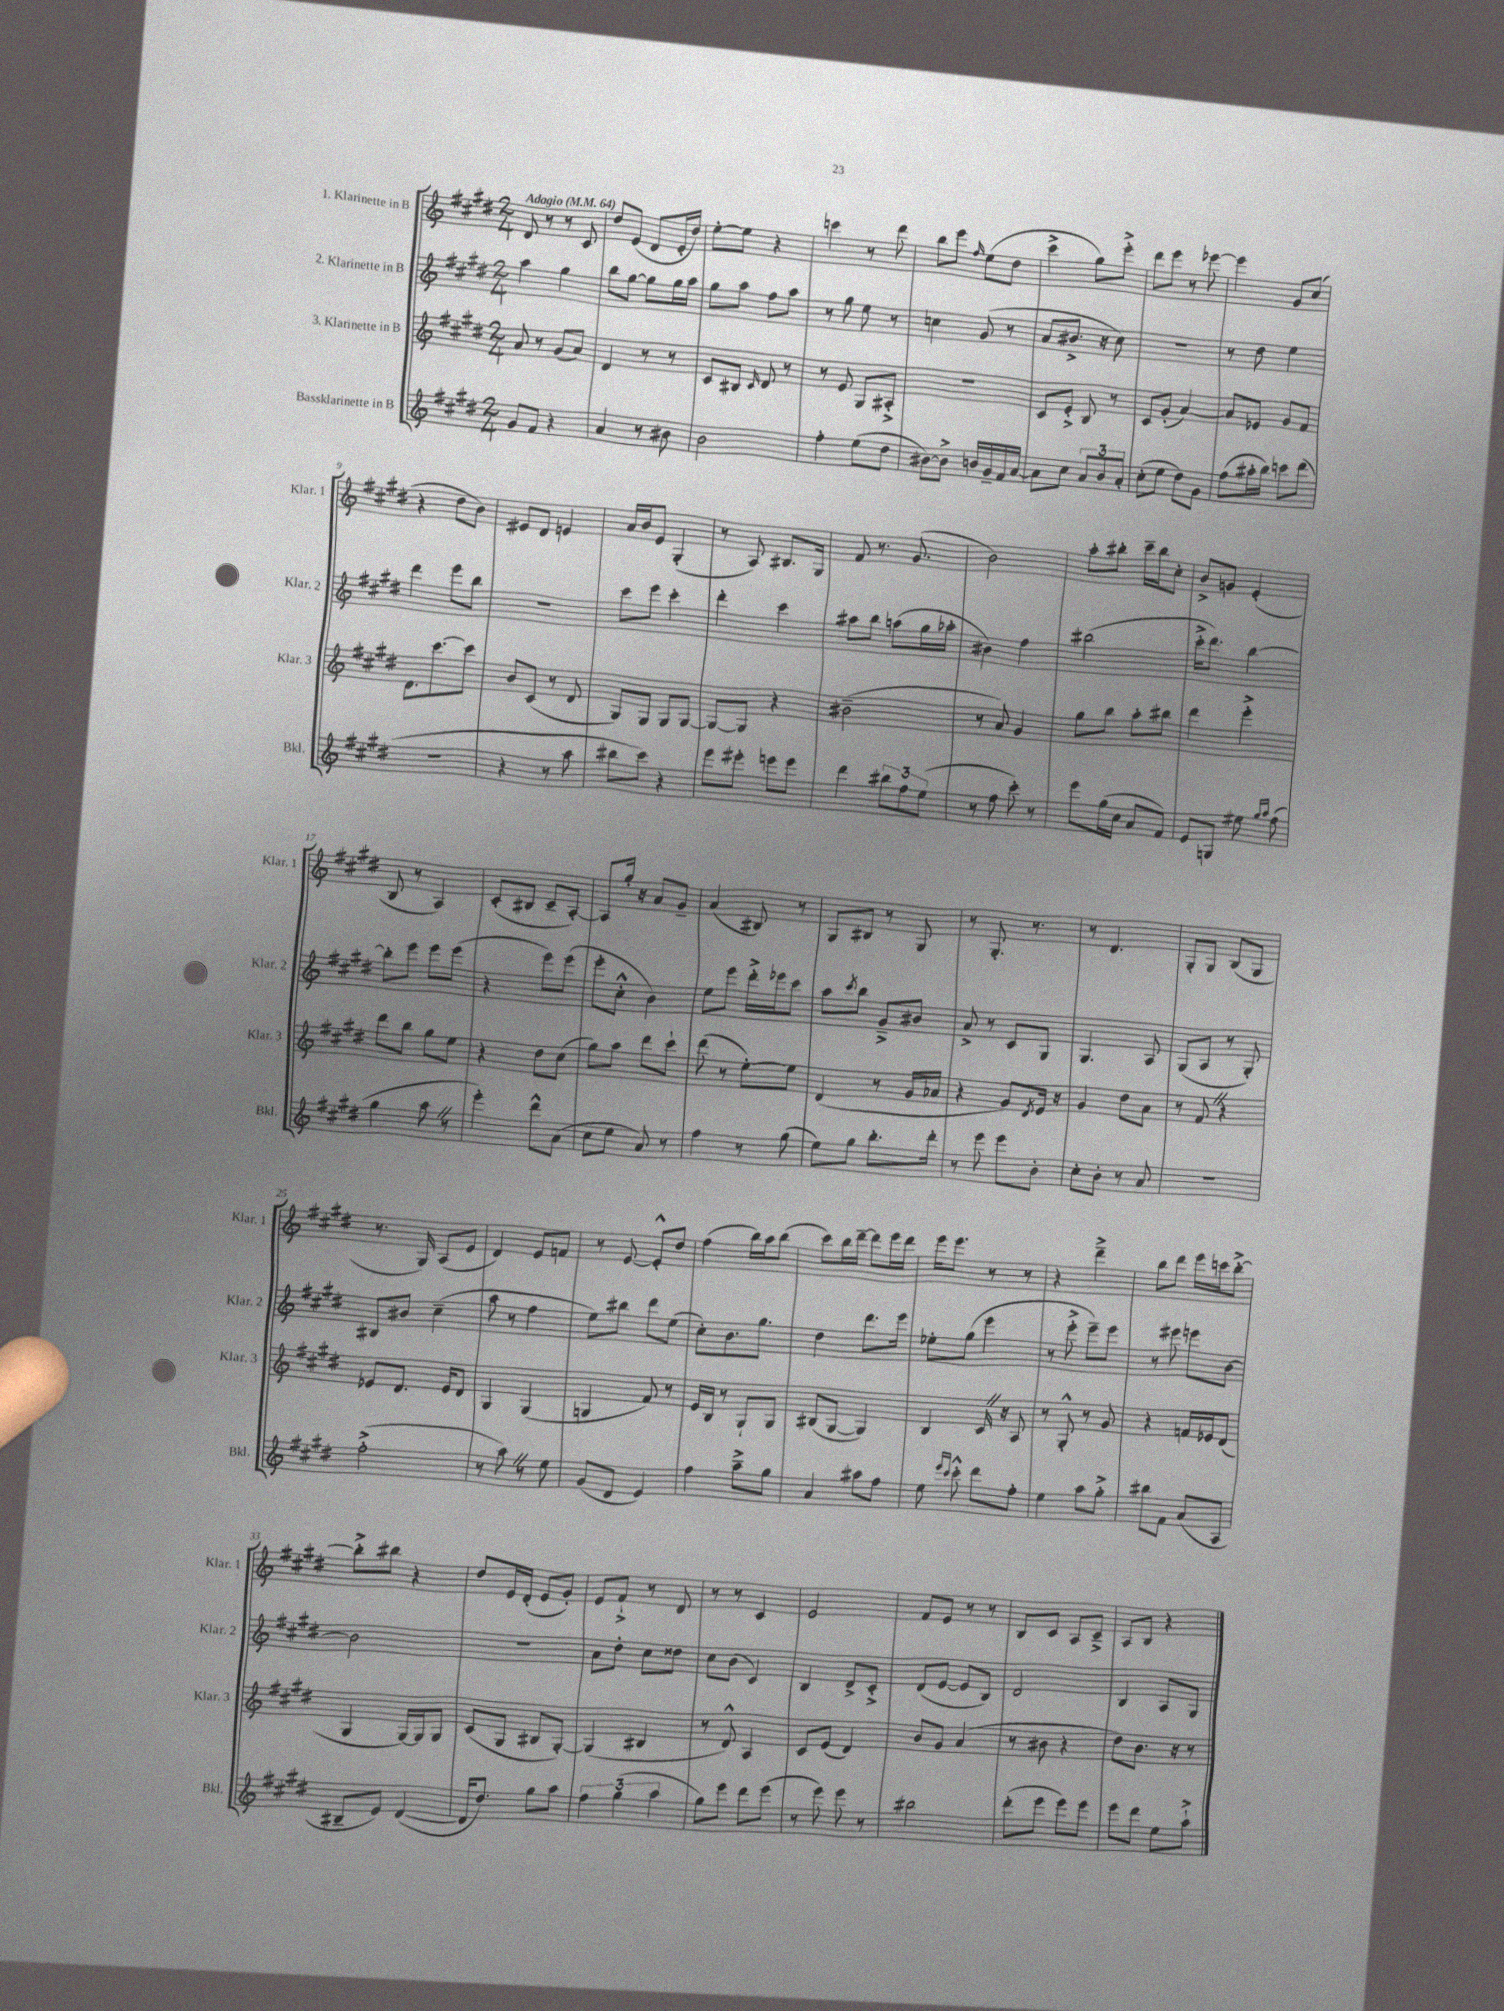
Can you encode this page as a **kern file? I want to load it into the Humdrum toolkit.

**kern	**kern	**kern	**kern
*part4	*part3	*part2	*part1
*staff4	*staff3	*staff2	*staff1
*I"Bassklarinette in B	*I"3. Klarinette in B	*I"2. Klarinette in B	*I"1. Klarinette in B
*I'Bkl.	*I'Klar. 3	*I'Klar. 2	*I'Klar. 1
*clefG2	*clefG2	*clefG2	*clefG2
*k[f#c#g#d#]	*k[f#c#g#d#]	*k[f#c#g#d#]	*k[f#c#g#d#]
*M2/4	*M2/4	*M2/4	*M2/4
*MM64	*MM64	*MM64	*MM64
=1	=1	=1	=1
!	!	!	!LO:TX:a:B:t=Adagio
8g#/L	8a/	4aa\	8d#/
8f#/J	8r	.	8r
4r	(8g#/L	4gg#\	8r
.	8a/J)	.	8c#/
=2	=2	=2	=2
4a/	4d#/	8bb\L	8dd#/L
.	.	[8gg#\J	(8e/J
8r	8r	8gg#\L]	8d#/L
8b#X\	8r	16gg#\L	16e'/L
.	.	16aa\JJ	16dd#/JJ)
=3	=3	=3	=3
2b\	8c#/L	8gg#\L	[8ee'\L
.	8B#X/J	8aa\J	8ee\J]
.	16qqc#/	.	.
.	8d#/	8ff#\L	4r
.	8r	8aa\J	.
=4	=4	=4	=4
4ff#'\	8r	8r	4cccn\
.	8e/	8gg#\	.
(8ee\L	8G#/L	8ee\	8r
8dd#\J	8A#X'^/J	8r	8ddd#\
=5	=5	=5	=5
[8b#X\L)	2r	4ccn\	8bb\L
8b#^\J]	.	.	8eee\J
.	.	.	16qqff#/
16bn/LL	.	(8g#/	(8ee\L
16g#~/	.	.	.
16f#/	.	8r	8dd#\J
[16a/JJ	.	.	.
=6	=6	=6	=6
8a\L]	8c#/L	8a/L	4ccc#^\
8cc#\J	8e'^/J	8.b#X^/J	.
12a/L	8B/	.	8gg#\L)
.	.	16r	.
12b/	.	.	.
.	8r	8cc#\)	8eee'^\J
12a'/J	.	.	.
=7	=7	=7	=7
(8cc#'\L	8c#/L	2r	8ddd#\L
8ee\J	(8g#'/J	.	8eee\J
8dd#\L)	[4a/)	.	8r
8g#\J	.	.	[8eee-X\
=8	=8	=8	=8
(8ff#\L	8a/L]	8r	4eee-\]
16aa#X'\L	8e-X/J	8dd#\	.
16bb\JJ)	.	.	.
8cccn\L	8g#/L	4ee\	8g#/L
(8ddd#\J	8f#/J	.	(8cc#/J
!!LO:LB:g=z
=9	=9	=9	=9
2r	8.d#\L	4ddd#\	4r
.	[8.ccc#\	.	.
.	.	8eee\L	8dd#\L
.	8ccc#\J]	8bb\J	8b\J)
=10	=10	=10	=10
4r	8b/L	2r	8e#X/L
.	(8c#/J	.	8d#/J
8r	8r	.	4en/
8aa\	8d#/	.	.
=11	=11	=11	=11
8bb#X\L	8G#/L)	8ccc#\L	16a/LL
.	.	.	16b/J
8ccc#\J)	8G#/J	8eee\J	8e/J
4r	8G#/L	4ccc#'\	(4G#'/
.	[8G#/J	.	.
=12	=12	=12	=12
8eee\L	8G#/L_	4ddd#'\	8r
8eee#X'\J	8G#/J]	.	8A/)
8eeen\L	4r	4ccc#\	8.B#X/L
8eee\J	.	.	.
.	.	.	16G#/Jk
=13	=13	=13	=13
4ddd#\	(2b#X~\	8aa#X\L	8f#/
.	.	8bb\J	8.r
12bb#X\L	.	(8aan\L	.
.	.	.	(8.g#/
12ff#\	.	.	.
.	.	16gg#\L	.
(12ee\J	.	.	.
.	.	16aa-X'\JJ	.
=14	=14	=14	=14
8r	8r	4b#X\)	2b\)
8ff#\	8a/)	.	.
8ccc#'\)	4g#/	4ff#\	.
8r	.	.	.
=15	=15	=15	=15
8eee\L	8gg#\L	(2bb#X\	8aa'\L
(16gg#\L	8bb\J	.	8bb#X'\J
16cc#\JJ	.	.	.
8a/L	8aa'\L	.	16ccc#~\LL
.	.	.	16bb#\J
8f#/J)	8bb#X\J	.	8cc#'\J
=16	=16	=16	=16
8e/L	4ddd#\	16ccc#'^\KL	8b^/L
.	.	8.ddd#\J)	.
8Gn/J	.	.	8gn/J
8ee#X\	4eee'^\	[4bb\	(4e'/
16qqgg#/LL	.	.	.
16qqaa/JJ	.	.	.
(8ff#\	.	.	.
!!LO:LB:g=z
=17	=17	=17	=17
4gg#\	8ddd#\L	8bb'\L]	8B/
.	8bb\J	8eee\J	8r
8aaZ\	8gg#\L	8eee\L	4A/)
8r	8ee\J	(8eee\J	.
=18	=18	=18	=18
4eee'\)	4r	4r	(8c#'/L
.	.	.	8B#X/J
8ddd#^^\L	8dd#\L	8eee\L)	8c#~/L
(8a\J	(8cc#\J	(8eee\J	[8A'/J)
=19	=19	=19	=19
8cc#\L	8gg#\L)	8eee'\L	8A/L]
8ee\J	8aa\J	8cc#'^^\J	16gg#'/Jk
.	.	.	16r
8a/)	8ddd#\L	4b\)	8a/L
8r	8ccc#`\J	.	8g#~/J
=20	=20	=20	=20
4ff#\	(8ddd#\	8ee\L	(4a/
.	8r	8eee\J	.
8r	[8ee'\L)	16ddd#'^\LL	8B#X/)
.	.	16eee-X\J	.
(8gg#\	8ee\J]	8ccc#\J	8r
=21	=21	=21	=21
8ee\L)	(4d#/	8aa\L	8G#/L
.	.	8qccc#/	.
8gg#\J	.	8bb\J	8B#X/J
8.bb'\L	8r	8g#~^/L	8r
.	16g#/LL	8b#X/J	8G#/
16ddd#'\Jk	16a-X/JJ	.	.
=22	=22	=22	=22
8r	4r	8a^/	8r
8eee\	.	8r	8.G#'/
8eee\L	8g#/L)	8c#/L	.
.	.	.	8.r
.	8qd#/	.	.
8b'\J	16e/Jk	8G#/J	.
.	16r	.	.
=23	=23	=23	=23
8cc#'\L	4g#/	4.G#/	8r
8b'\J	.	.	4.d#/
8r	8dd#\L	.	.
8a/	8a\J	8A/	.
=24	=24	=24	=24
2r	8r	(8G#/L	8G#'/L
.	8f#Z/	8A/J	8G#/J
.	4r	8r	(8B/L
.	.	8G#'/)	8G#/J
!!LO:LB:g=z
=25	=25	=25	=25
(2ff#'^\	8e-X/L	8B#X/L	8.r
.	8.d#/J	8b#X/J	.
.	.	.	16G#/)
.	.	(4cc#~\	(8A/L
.	16e-/KL	.	.
.	8d#/J	.	8e/J
=26	=26	=26	=26
8r	4G#/	8aa\	4d#/)
8aaZ\)	.	8r	.
8r	(4G#/	4ff#\	8e/L
8ee\	.	.	8fn/J
=27	=27	=27	=27
(8g#/L	4Gn/	8ee\L)	8r
8d#/J	.	8bb#X\J	[8e/
4e/)	8f#/)	8ddd#\L	8e'^^/L]
.	8r	(8ee\J	8dd#/J
=28	=28	=28	=28
4ff#\	16e/LL	8cc#'\L)	(4ff#\
.	16B/JJ	.	.
.	8r	8.b\	.
8aa~^\L	8G#`/L	.	16bb\LL)
.	.	8.gg#\J	16aa\J
8gg#\J	8G#/J	.	(8bb\J
=29	=29	=29	=29
4a/	(8B#X/L	4dd#\	8ccc#\L)
.	[8G#/J	.	16bb\L
.	.	.	[16ddd#~\JJ
8aa#X\L	4G#/])	8.ddd#\L	8ddd#\L]
8ff#\J	.	.	16eee\L
.	.	16eee\Jk	16ddd#\JJ
=30	=30	=30	=30
8ee\	4B/	8ee-X'\L	16eee\KL
.	.	.	8.eee\J
16qqeee/LL	.	.	.
16qqccc#/JJ	.	.	.
8ccc#'^^\	.	(8gg#\J	.
8ddd#\L	16c#Z/	4eee\	8r
.	16r	.	.
8ff#'\J	8A/	.	8r
=31	=31	=31	=31
4ee\	8r	8r	4r
.	8G#'^^/	8eee'^\	.
8aa\L	8r	8eee~\L)	4ddd#~^\
8gg#'^\J	8g#/	8eee\J	.
=32	=32	=32	=32
8bb#X\L	4r	8r	8bb\L
8f#\J	.	8eee#X\	8ddd#\J
(8a/L	16fn/LL	8eeen\L	16eee\LL
.	16e-X/J	.	16cccn\J
8A/J	(8d#/J	[8b\J	[8bb'^\J
!!LO:LB:g=z
=33	=33	=33	=33
8B#X~/L	4G#/	2b\]	8bb'^\L]
8e/J)	.	.	8bb#X\J
([4d#/	[16G#/LL)	.	4r
.	16G#/J]	.	.
.	8G#/J	.	.
=34	=34	=34	=34
16d#/KL]	(8c#/L	2r	8dd#/L
8.dd#/J)	.	.	.
.	8G#/J	.	16e/L
.	.	.	(16d#'/JJ
8gg#\L	8B#X/L	.	8e/L
8aa\J	[8G#'/J)	.	8g#'/J)
=35	=35	=35	=35
6ff#\	(4G#/]	8a\L	8e/L
.	.	8dd#'\J	8f#`^/J
(6gg#\	.	.	.
.	4B#X/	8cc#\L	8r
6aa\	.	.	.
.	.	8dd##X\J	8d#/
=36	=36	=36	=36
8gg#\L)	8r	8cc#\L	8r
8eee\J	8d#^^/)	(8b\J	8r
8ddd#\L	4A/	4c#/)	4c#/
(8eee\J	.	.	.
=37	=37	=37	=37
8r	8c#/L	4B/	2e/
8eee\)	(8e/J	.	.
8eee\	4d#/)	8d#^/L	.
8r	.	8c#'^/J	.
=38	=38	=38	=38
2bb#X\	8b/L	(8d#/L	8f#/L
.	8g#/J	[8e/J	8e/J
.	(4a/	8e/L]	8r
.	.	8B/J)	8r
=39	=39	=39	=39
(8ddd#'\L	8r	2d#/	8B/L
8eee\J	8b#X\	.	8c#/J
8eee\L)	4r	.	8A/L
8eee\J	.	.	8c#~^/J
=40	=40	=40	=40
8eee\L	8dd#\L)	4B/	8A/L
8ddd#\J	8.b\J	.	8B/J
8ee\L	.	8A/L	4r
.	16r	.	.
8aa`^\J	8r	8G#/J	.
==	==	==	==
*-	*-	*-	*-
